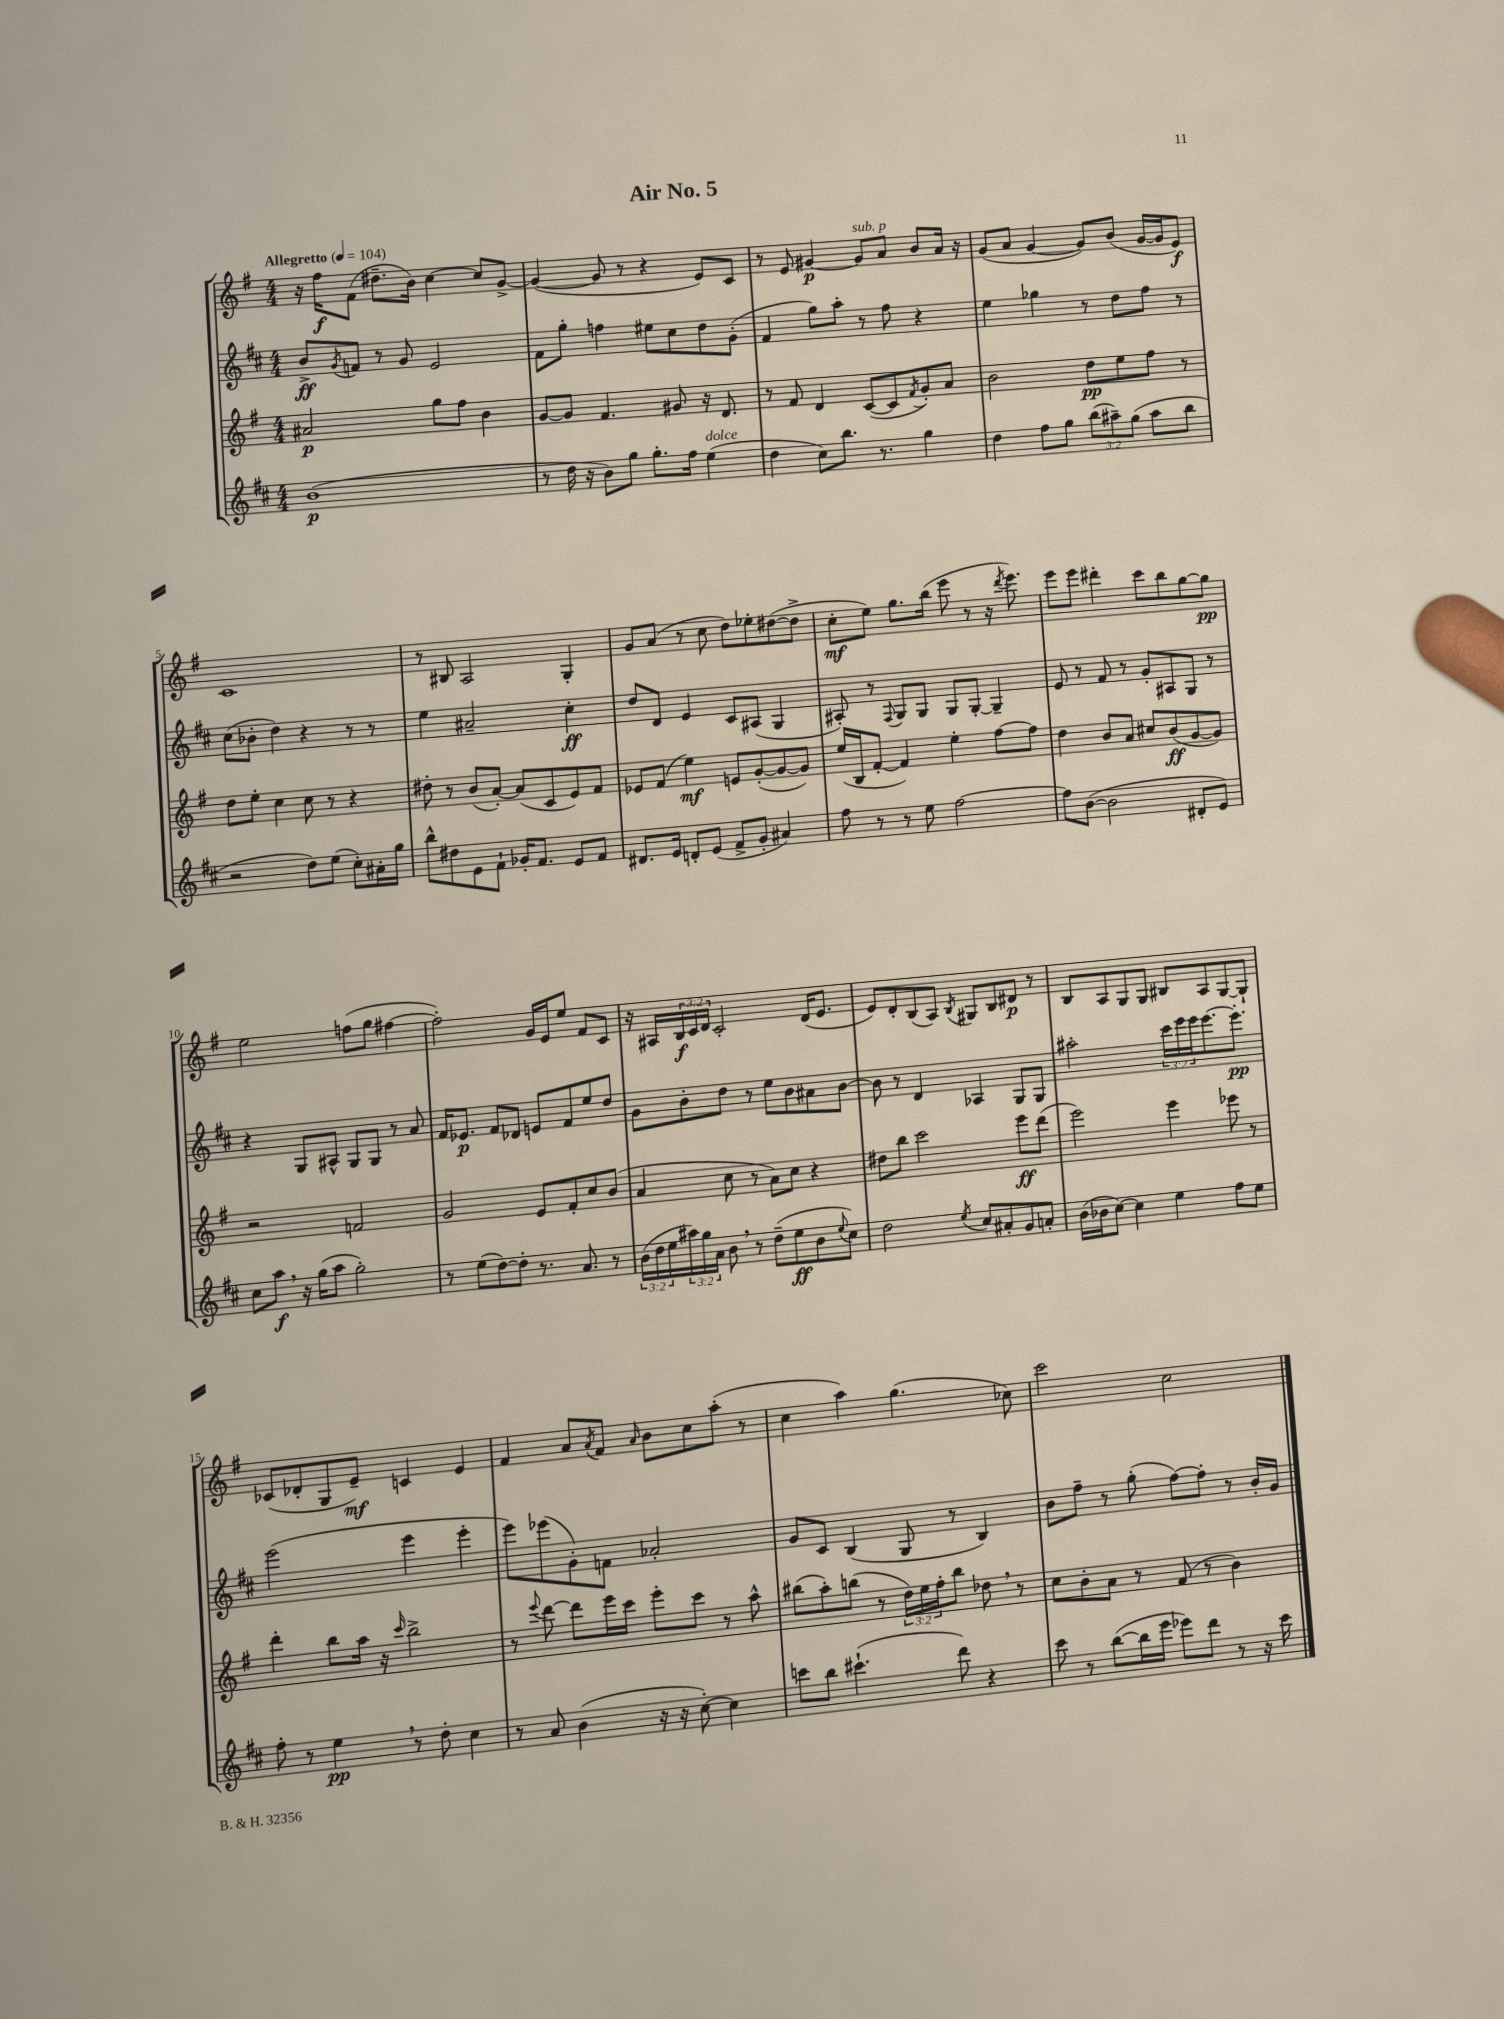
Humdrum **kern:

**kern	**kern	**kern	**kern
*staff4	*staff3	*staff2	*staff1
*clefG2	*clefG2	*clefG2	*clefG2
*k[f#c#]	*k[f#]	*k[f#c#]	*k[f#]
*M4/4	*M4/4	*M4/4	*M4/4
*MM104	*MM104	*MM104	*MM104
(1b	2a#/	8b^/L	16r
.	.	.	16ff#\LK
.	.	8qg/	.
.	.	8f/J	(8f#\J
.	.	8r	8.dd#~\L
.	.	8g/	.
.	.	.	16b\Jk)
.	8gg\L	2e/	[4cc\
.	8ff#\J	.	.
.	4b\	.	8cc/]L
.	.	.	[8g^/J
=	=	=	=
8r	[8g/L	8f#\L	(4g/_
16dd\	8g/]J	8gg'\J	.
16r	.	.	.
8b\L)	4.f#/	4ff\	8g/]
8gg\J	.	.	8r
8.gg'\L	.	8ee#\L	4r
.	8g#/	8cc#\	.
16ff#\Jk	.	.	.
(4ee\	16r	8dd\	8e/L)
.	8.d/	.	.
.	.	(8g'\J	8c/J
=	=	=	=
4dd\	8r	4f#/	8r
.	8f#/	.	8e/
8cc#\L)	4d/	8gg\L)	[4g#/
8.bb\J	.	8aa'\J	.
.	([8c/L	8r	8g#/]L
8.r	.	.	.
.	8c/]	8ff#\	8a/J
.	8qf#/	.	.
4gg\	8g'/)	4r	8b/L
.	8a/J	.	16a/Jk
.	.	.	16r
=	=	=	=
4dd\	2b\	4ee\	(8g/L
.	.	.	8a/J
8ff#\L	.	4gg-\	[4g/
8gg\J	.	.	.
(12bb\L	8dd\L	8r	8g/]L)
12aa#~\)	.	.	.
.	8ee\	8dd\L	(8b/J
(12gg\J	.	.	.
8aa#\L	8ff#\J	8ff#\J	[16g/LL
.	.	.	16g/]J
8bb\J	8r	8r	8e/J)
=	=	=	=
2r	8dd\L	(8cc#\L	1c
.	8ee'\J	8b-'\J	.
.	4cc\	4dd\)	.
8dd\L)	8cc\	4r	.
(8ee\J	8r	.	.
8cc#'\L)	4r	8r	.
16a#'\L	.	8r	.
16gg\JJ	.	.	.
=	=	=	=
8bb^^\L	8dd#'\	4ee\	8r
8dd#\	8r	.	8B#/
8e\	(8b/L	2a#~/	2A/
8f#`\J	[8a'/J)	.	.
16g-'/LK	(8a/]L	.	.
8.f#/J	.	.	.
.	8c/	.	.
8e/L	8e/)	4cc#'\	4G'/
8f#/J	8f#/J	.	.
=	=	=	=
8.d#/L	8e-/L	8dd/L	8g/L
.	(8f#/J	8d/J	(8a/J
16e/Jk	.	.	.
8d'/L	4ee\)	4e/	8r
(8e/J	.	.	8cc\
8f#^/L	8e/L	8c#/L	8dd\L)
8g'/J	([8g'/	(8A#/J	8ee-'\
4a#/)	8g/_	4G/	([8dd#\
.	8g/]J)	.	8dd#^\]J
=	=	=	=
8ff#\	(16ee/LL	8A#'/)	8cc'\L
.	16B/J	.	.
8r	[8f#'/J	8r	8ee\J)
.	.	8qqF#/	.
8r	4f#/])	8G/L	8.gg\L
8ee\	.	8G/J	.
.	.	.	(16bb\Jk
[2ff#\	4ee'\	8G/L	8eee\
.	.	[8G'/J	8r
.	[8ff#\L	4G~/]	16r
.	.	.	8qddd/
.	.	.	8.eee\)
.	8ff#\]J	.	.
=	=	=	=
8ff#\]L	4dd\	8e/	8eee\L
([8b\J	.	8r	8eee\J
2b\]	8b/L	8f#/	4ddd#'\
.	8a/J	8r	.
.	8cc#/L	8g'/L	8ccc\L
.	(8b/	8A#/	8bb\
8d#'/L	[8g/	8G/J	[8gg\
8e/J)	8g/]J)	8r	8gg\]J
=	=	=	=
8cc#\L	2r	4r	2ee\
8aa\J	.	.	.
16r	.	8G/L	.
(16gg\LK	.	.	.
8aa\J	.	8A#^^/J	.
2gg'\)	2f/	8G/L	(8ff\L
.	.	8G/J	8gg\J
.	.	8r	[4ff#\
.	.	8a/	.
=	=	=	=
8r	2g/	16f#/LK	2ff#'\])
.	.	8.e-/J	.
(8ee\L	.	.	.
[8dd\)	.	8f#/L	.
8dd'\]J	.	8d-/J	.
8.r	8e/L	8e/L	16g/LL
.	.	.	16e/J
.	8f#'/	8f#/	8ee/J
8.a/	.	.	.
.	8cc/	8ee/	8f#/L
8r	(8b/J	8dd/J	8c/J
=	=	=	=
(24b\LL	4a/	8g\L	16r
24dd\	.	.	.
.	.	.	16A#/LL
24ee\	.	.	.
24aa#\)	.	8b'\	24B/
24gg\	.	.	24c/
24a\JJ	.	.	24d/JJ
8b\	8cc\	8dd\J	2c'/
8r	8r	8r	.
(8dd~\L	8a\L)	8ee\L	.
8ee\	8cc\J	8b\	.
8b\	4r	8a#\	(16d/LK
.	.	.	8.e/J
8qqee/	.	.	.
8cc#\J)	.	[8b\J	.
=	=	=	=
2dd\	8dd#\L	8b\]	8e/L)
.	8bb\J	8r	8d'/
.	2ccc\	4d/	(8B/
.	.	.	8A/J)
8qee/	.	.	8qB/
8cc#/L	.	4A-/	8G#/L
8a#'/	.	.	8B/
8g/	8eee\L	8G/L	8d#/J
8a'/J	(8ddd\J	8G/J	8r
=	=	=	=
(16b\LL	2eee\)	2aa#'\	8B/L
16b-\J	.	.	.
[8cc#\J)	.	.	8A/
4cc#\]	.	.	8G/
.	.	.	8G/J
4ee\	4eee\	24ccc#\LL	8B#/L
.	.	24eee\	.
.	.	24eee\J	.
.	.	[8.eee\	8A/
8ff#\L	8eee-\	.	[8G/
.	.	8.eee'\]J	.
8ee\J	8r	.	8G`/]J
=	=	=	=
8ff#'\	4ddd'\	(2eee\	(8c-/L
8r	.	.	8d-'/
4ee\	8bb\L	.	8G/
.	16aa\Jk	.	8e~/J)
.	16r	.	.
.	16qqccc/	.	.
8r	2bb^\	4eee\	4c/
8dd'\	.	.	.
4cc#\	.	4eee'\	4e/
=	=	=	=
8r	8r	8eee\L)	4f#/
.	8qqeee/	.	.
8a/	[8ddd\	(8eee-\	.
(4b\	8ddd\]L	8g'\)	8a/L
.	.	.	8qa/
.	16eee\L	8f\J	8f#/J
.	16ccc\JJ	.	.
.	.	.	16qqa/
16r	8eee'\L	2a-'/	8b\L
16r	.	.	.
[8cc#'\)	8ccc\J	.	8cc\
4cc#\]	8r	.	(8aa'\J
.	8aa^^\	.	8r
=	=	=	=
8ccc\L	(8bb#\L	8g/L	4cc\
8bb\J	8aa'\)	8c#/J	.
(4.ccc#`\	(8bb\J	(4B/	4aa\)
.	8r	.	.
.	24dd\LL)	8G/	(4.gg\
.	24ee\	.	.
.	24ff#'\J	.	.
8ddd\)	8bb\J	8r	.
4r	8dd-\	4B/)	.
.	8r	.	8cc-\)
=	=	=	=
8ccc#\	8cc\L	8b\L	2ccc\
8r	8b'\	8ff#~\J	.
([8bb\L	8a\J	8r	.
16bb\]L	8r	(8gg'\	.
16eee\JJ	.	.	.
8eee-\L)	(8f#/	[8ff#\L)	2cc\
8ddd\J	8r	8ff#'\]J	.
8r	4b\)	8r	.
16r	.	16b'/LL	.
16ccc#\	.	16g/JJ	.
==	==	==	==
*-	*-	*-	*-
